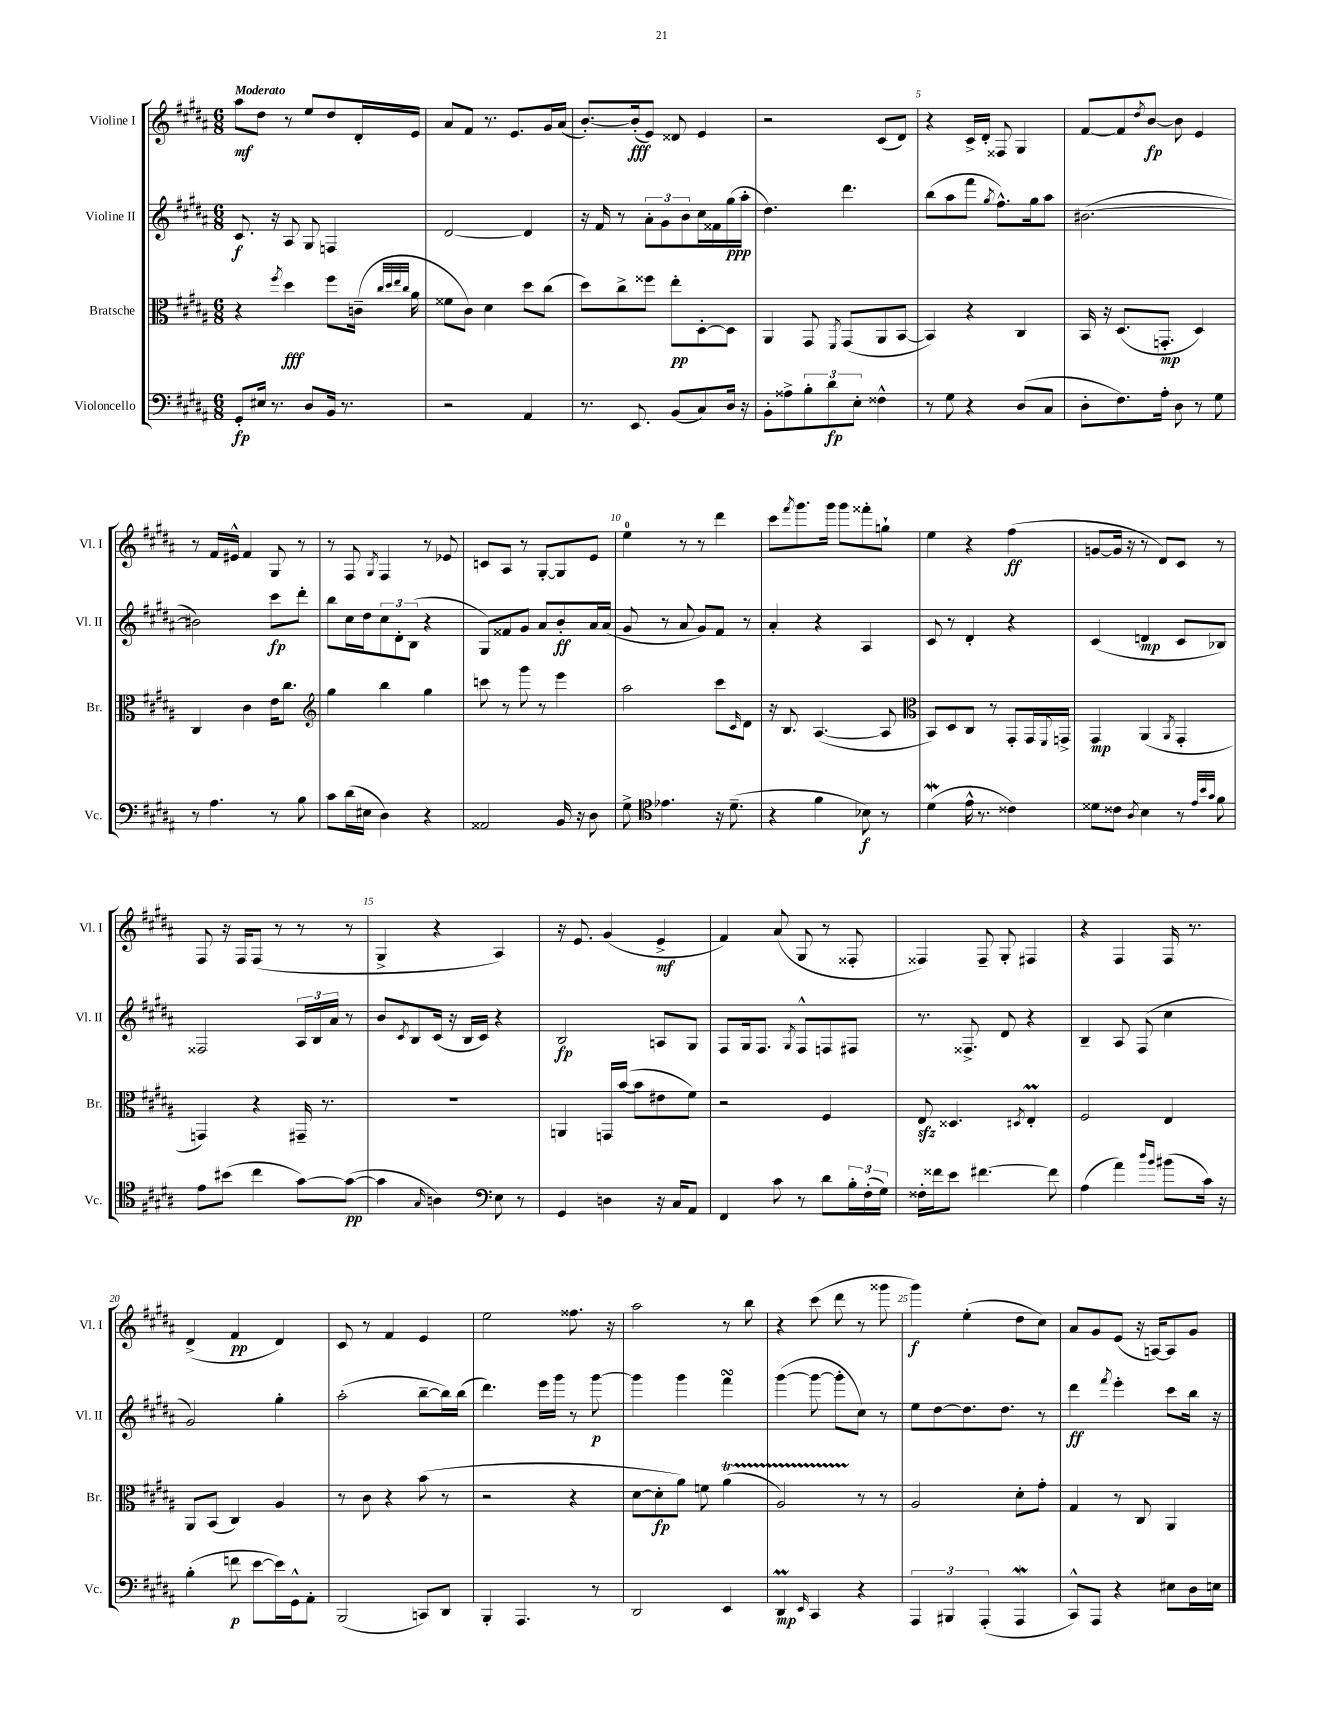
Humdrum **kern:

**kern	**kern	**kern	**kern
*staff4	*staff3	*staff2	*staff1
*clefF4	*clefC3	*clefG2	*clefG2
*k[f#c#g#d#a#]	*k[f#c#g#d#a#]	*k[f#c#g#d#a#]	*k[f#c#g#d#a#]
*M6/8	*M6/8	*M6/8	*M6/8
8GG#'	4r	8.c#	8aa#
16E#	.	.	8dd#
8.r	.	16r	.
.	8qff#	.	.
.	4dd#	8A#	8r
8D#	.	8G#	8ee
16BB	8ff#	4F	8dd#
8.r	.	.	.
.	(16c~	.	16d#'
.	32qqcc#	.	.
.	32qqdd#	.	.
.	32qqee	.	.
.	32qqcc#	.	.
.	16a#	.	16e
=	=	=	=
2r	8f##	[2d#	8a#
.	8c#)	.	8f#
.	4d#	.	8.r
.	.	.	8.e
4AA#	8dd#	4d#]	.
.	(8cc#	.	16g#
.	.	.	(16a#
=	=	=	=
8.r	8dd#)	16r	[8.b')
.	.	16f#	.
.	8cc#^	8r	.
8.EE	.	.	(16b']
.	8ff##	12a#'	8e)
.	.	12g#	.
(8BB	8ee'	.	8d##
.	.	12b	.
8C#)	[8D#'	16cc#	4e
.	.	16f##	.
16D#	8D#]	(16gg#	.
16r	.	16aa#'	.
=	=	=	=
8BB'	4AA#	4.dd#)	2r
8A##^	.	.	.
12B'	8GG#	.	.
12d#	.	.	.
.	8qFF#	.	.
.	(8GG#	4.ddd#	.
12E'	.	.	.
4F##^^	8AA#	.	(8c#
.	[8BB	.	8d#)
=	=	=	=
8r	4BB])	(8bb	4r
8G#	.	8aa#	.
4r	4r	8fff#	16c#^
.	.	.	16d#'
.	.	8qgg#	.
.	.	8.ff#^^)	8F##
(8D#	4C#	.	4G#
.	.	16gg#	.
8C#	.	8aa#	.
=	=	=	=
8D#'	16BB	([2.b#	[8f#
.	16r	.	.
8.F#)	(8.D#	.	8f#]
.	.	.	8qdd#
.	.	.	[8b
16A#'	8.GG'	.	.
8D#	.	.	8b]
8r	4D#)	.	4e
8G#	.	.	.
=	=	=	=
8r	4C#	2b#])	8r
4.A#	.	.	16f#
.	.	.	16e#^^
.	4c#	.	4f#
8r	16e	8ccc#	8G#
.	8.cc#	.	.
8B	.	8ddd#'	8r
=	=	=	=
*	*clefG2	*	*
8c#	4gg#	8bb	8r
(16d#	.	16cc#	8F#
16E#	.	16dd#	.
.	.	.	8qG#
4D#)	4bb	12cc#	4F#
.	.	12d#'	.
.	.	(12B	.
4r	4gg#	4r	8r
.	.	.	8e-
=	=	=	=
2AA##	8ccc	8G#)	8c
.	8r	8f##	8A#
.	8ggg#	8g#	8r
.	8r	8a#	[8G#'
16BB	4eee	8b'	8G#]
16r	.	.	.
8D#	.	16a#	8e
.	.	(16a#	.
=	=	=	=
8G#^	2aa#	8g#	4ee
*clefC4	*	*	*
4.e-	.	8r	.
.	.	8a#	8r
.	.	8g#)	8r
16r	8ccc#	8f#	4ddd#
(8.d#~	.	.	.
.	16qqc#	.	.
.	8d#	8r	.
=	=	=	=
4r	16r	4a#'	8ccc#
.	8.B	.	.
.	.	.	8qfff#
.	.	.	8.ggg#
4f#	([4.A#	4r	.
.	.	.	16ggg#
.	.	.	8ggg#
8B-)	.	4A#	8fff##'
8r	8A#]	.	8gg`
=	=	=	=
*	*clefC3	*	*
(4d#	8BB)	8c#	4ee
.	8D#	8r	.
16e^^	8C#	4d#'	4r
8.r	.	.	.
.	8r	.	.
4c##)	8GG#'	4r	(4ff#
.	16GG#	.	.
.	8qqFF#	.	.
.	16GG^	.	.
=	=	=	=
8d##	4GG#	(4c#	[8g
8c##	.	.	16g]
.	.	.	16r
8qA#	.	.	.
4B	(4AA#	4d	8r
.	.	.	8d#)
.	8qAA#	.	.
8r	4GG#'	8c#	8c#
32qqe	.	.	.
32qqb	.	.	.
32qqg#	.	.	.
8f#	.	8B-)	8r
=	=	=	=
8e	4GG)	2F##	8F#
(8b#	.	.	16r
.	.	.	16F#
4cc#	4r	.	(8F#
.	.	.	8r
[8g#)	16GG#~	24A#	8r
.	.	24B	.
.	8.r	.	.
.	.	24a#	.
(8g#_	.	8r	8r
=	=	=	=
4g#]	2.r	8b	4G#^
.	.	8qc#	.
.	.	8B	.
16qqG#	.	.	.
4A)	.	(16c#	4r
.	.	16r	.
.	.	16B	.
.	.	16c#)	.
*clefF4	*	*	*
8E	.	4r	4A#)
8r	.	.	.
=	=	=	=
4GG#	4AA	2B	16r
.	.	.	8.e
4D	16GG	.	(4g#
.	([16b	.	.
.	8b]	.	.
16r	8e#	8A	4e^
16C#	.	.	.
8AA#	8f#)	8G#	.
=	=	=	=
4FF#	2r	8F#	4f#)
.	.	16G#	.
.	.	8.F#	.
8c#	.	.	(8a#
.	.	8qG#	.
8r	.	8F#^^	8G#
8d#	4F#	8F	8r
24B'	.	8F#	8F##'
(24F#'	.	.	.
24G#)	.	.	.
=	=	=	=
16F##'	8E	8.r	4F##)
16f##	.	.	.
8e	4.D##	.	.
.	.	8.F##^	.
[4.f#	.	.	8F##~
.	.	8d#	8G#'
.	8qD#	.	.
.	4E'	4r	4F#
8f#]	.	.	.
=	=	=	=
(4A#	2F#	4B~	4r
4a#)	.	8A#	4F#
.	.	(8F#	.
16qqdd#	.	.	.
16qqb	.	.	.
(8b#	4E	4cc#	16F#
.	.	.	8.r
16c#)	.	.	.
16r	.	.	.
=	=	=	=
(4B'	8AA#	2g#)	(4d#^
.	(8BB	.	.
8f	4C#)	.	4f#
[8e	.	.	.
16e])	4A#	4gg#'	4d#)
16GG#^^	.	.	.
8AA#'	.	.	.
=	=	=	=
(2BBB	8r	(2aa#'	8c#
.	8c#	.	8r
.	4r	.	4f#
8CC)	(8b	[8bb~	4e
8DD#	8r	16bb])	.
.	.	(16bb	.
=	=	=	=
4BBB'	2r	4.ddd#)	2ee
4.AAA#	.	.	.
.	.	16eee	.
.	.	16ggg#	.
.	4r	8r	8.ff##
8r	.	[8ggg#	.
.	.	.	16r
=	=	=	=
2DD#	[8d#	4ggg#]	2aa#
.	8d#']	.	.
.	8a#)	4ggg#	.
.	8f	.	.
4EE	(4a#	4fff#	8r
.	.	.	8bb
=	=	=	=
4DD#	2A#)	([4ggg#	4r
16qqEE	.	.	.
4CC#	.	8ggg#_	(8ccc#
.	.	8ggg#']	8ddd#
4r	8r	8cc#)	8r
.	8r	8r	8ggg##
=	=	=	=
6AAA#	2A#	8ee	4ggg#)
.	.	[8dd#	.
6BBB#	.	.	.
.	.	8.dd#]	(4ee'
(6AAA#'	.	.	.
.	.	8.dd#	.
4AAA#	8d#'	.	8dd#
.	8g#'	8r	8cc#)
=	=	=	=
8CC#^^)	4G#	4ddd#	8a#
8AAA#	.	.	8g#
.	.	8qfff#	.
4r	8r	4eee'	(8e
.	8C#	.	16r
.	.	.	[16A)
8E#	4AA#	8ccc#	8A]
16D#	.	16bb	8g#
16E	.	16r	.
==	==	==	==
*-	*-	*-	*-
